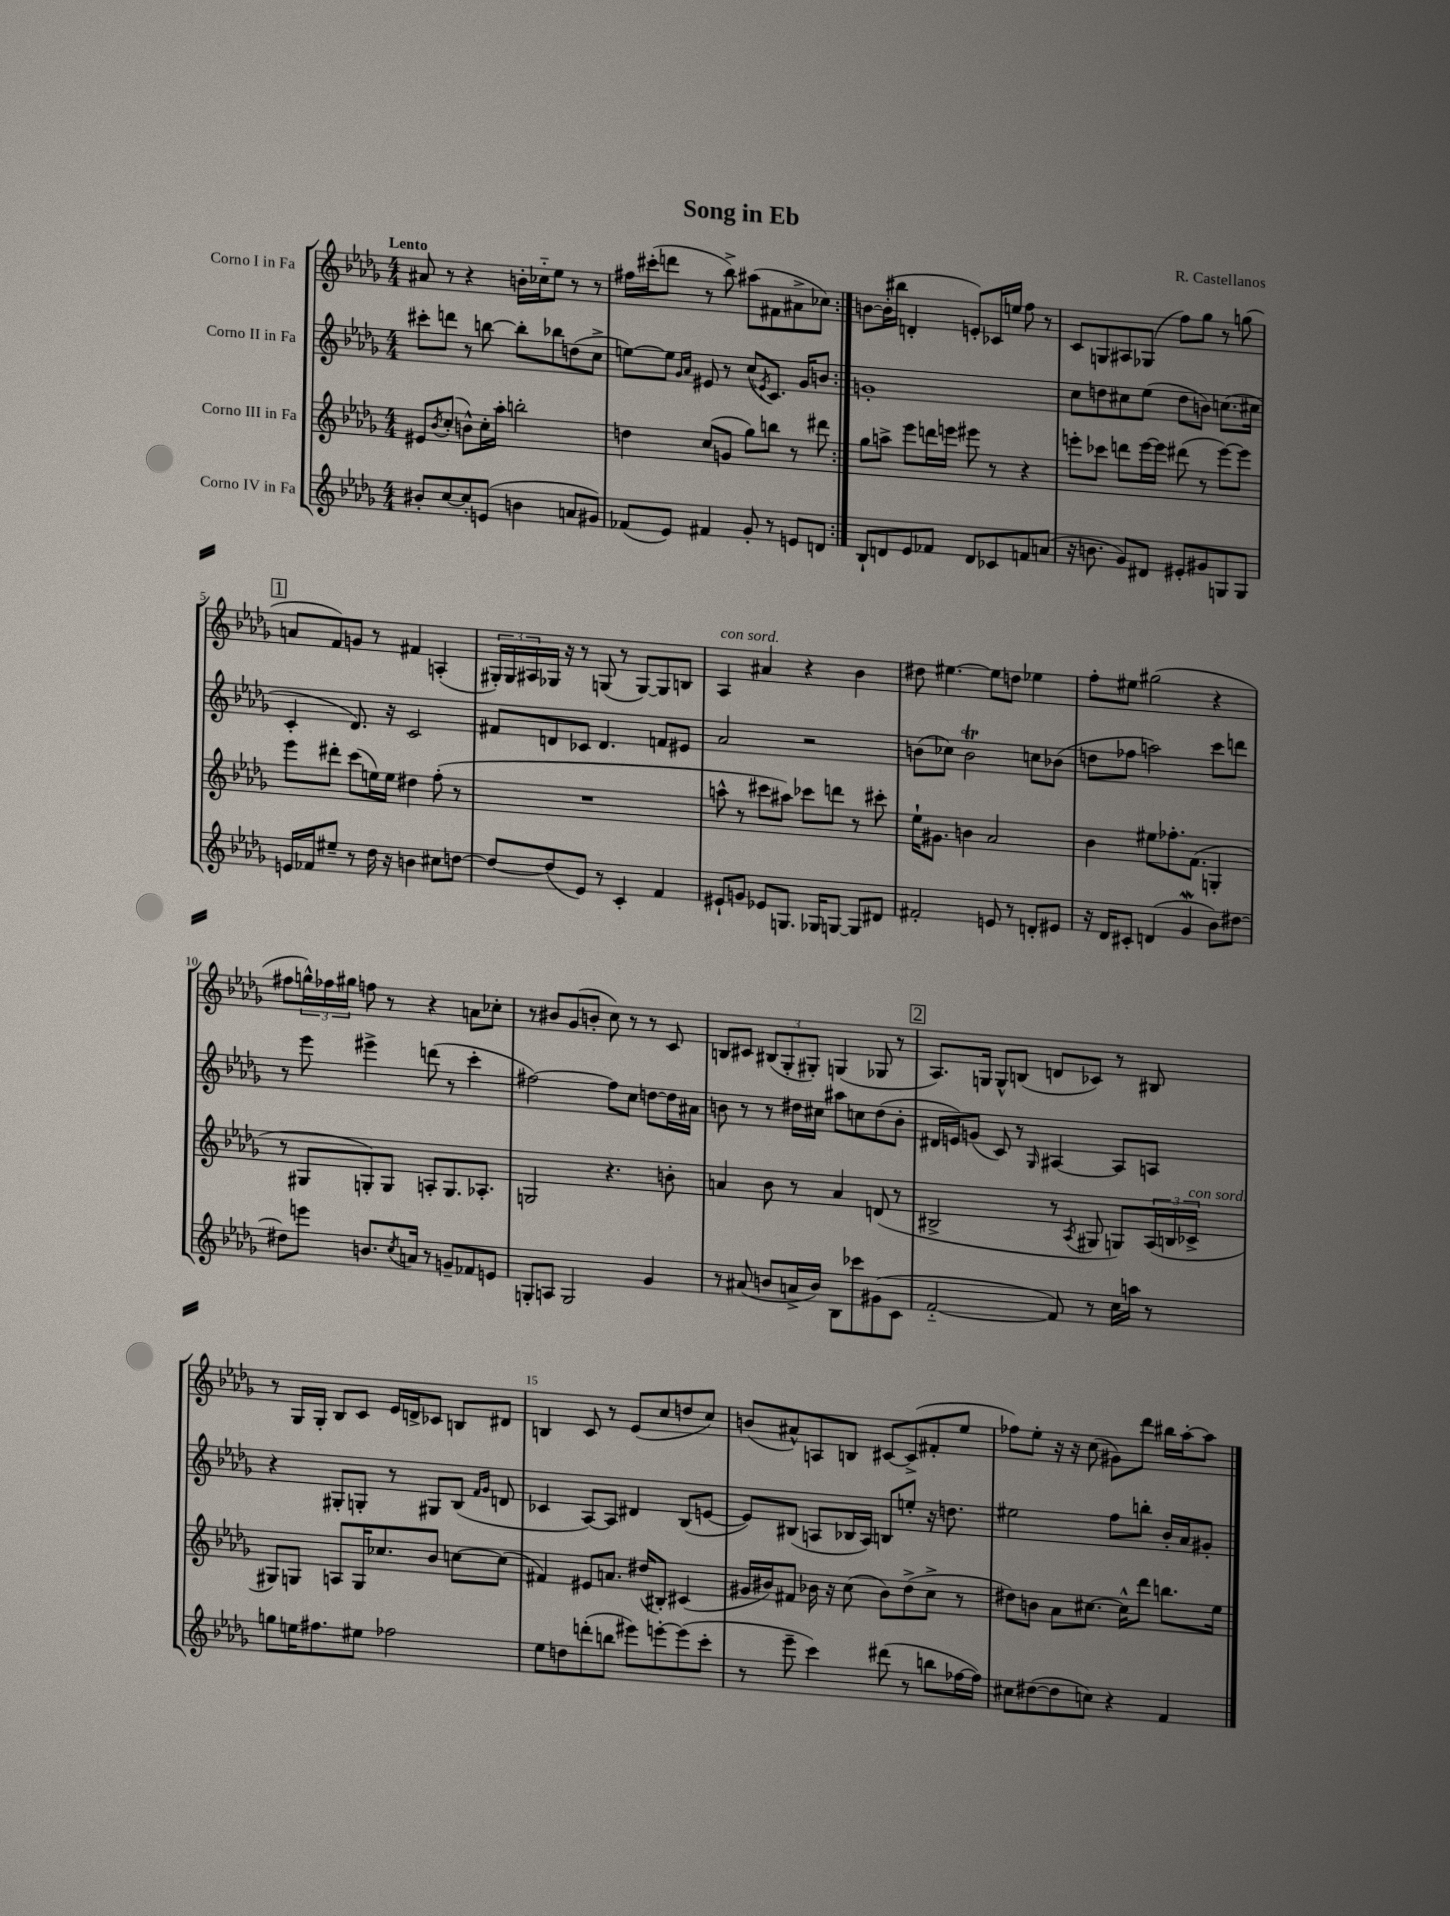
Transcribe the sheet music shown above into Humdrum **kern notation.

**kern	**kern	**kern	**kern
*staff4	*staff3	*staff2	*staff1
*clefG2	*clefG2	*clefG2	*clefG2
*k[b-e-a-d-g-]	*k[b-e-a-d-g-]	*k[b-e-a-d-g-]	*k[b-e-a-d-g-]
*M4/4	*M4/4	*M4/4	*M4/4
8b#'	8e#	8ccc#'	8a#
.	8qb-	.	.
[8cc	(8cc'	8ddd	8r
8cc']	8b^^)	8r	4r
(8e	16cc'	[8bb	.
.	16aa-'	.	.
4b	2bb'	8bb']	16b'
.	.	.	16cc-'~
.	.	8bb-	8ee-
8a	.	(8dd	8r
8g#)	.	8cc^	8r
=	=	=	=
(8f-	4dd	[8ee)	16ff#
.	.	.	(16ccc#'
8e-)	.	8ee]	8ddd
.	.	16qqg-	.
.	.	16qqa-	.
4f#	(8cc	8e#	8r
.	8g	8r	8bb-^)
8g-'	8gg-)	(8cc	(8aa#
.	.	8qe-	.
8r	8bb	8.c)	8f#
8e	8r	.	8a#^
.	.	16g-	.
8d	8ddd#	8b	8cc-)
=:|!	=:|!	=:|!	=:|!
8B-`	8gg-	1g'	[8b
8d	8aa^	.	(16b']
.	.	.	16bb#
8e-	8eee-	.	4d'
8f-	16ddd	.	.
.	16eee	.	.
8d	8eee#	.	8e')
8c-	8r	.	16c-
.	.	.	16ee
8f	4r	.	8ff
(8a	.	.	8r
=	=	=	=
16r	8eee'	8cc	8c
8.b	.	.	.
.	8ccc-	8dd	8G
8g-)	8ddd	8cc#	8A#
8d#	[16eee	(8ee-	(8G-
.	16eee]	.	.
8e#'	(8ddd#	8dd	8ff)
8g#	8r	8b)	8gg-
8G	[8eee)	(8.cc	8r
8G	8eee]	.	(8gg
.	.	16cc#	.
=	=	=	=
16e	8eee-	4c'	8a
16f-	.	.	.
8ee#~	8ddd#'	.	8f)
8r	(8ccc	8.d-)	8g
16dd-	16ee)	.	8r
16r	16ee	16r	.
4b	4dd#	2c	4f#
8cc#	(8ff'	.	(4A'
[8dd	8r	.	.
=	=	=	=
8dd_	1r	8f#	24G#')
.	.	.	24G#
.	.	.	24A#
(8dd]	.	8d	16G-
.	.	.	16r
8e-)	.	8c-	8r
8r	.	4.d	(8G
4c'	.	.	8r
.	.	.	[8G)
4f	.	8f	8G]
.	.	8e#	8B
=	=	=	=
8e#`	8aa^^	2a-	4A-
8g	8r	.	.
8e-	8ccc#	.	4a#
8.G	8aa#)	.	.
.	8ccc-	2r	4r
16G-	.	.	.
[8G	8ddd	.	.
8G]	8r	.	4b-
8d#	8ccc#'	.	.
=	=	=	=
2f#'	16ee-`	(8b	8dd#
.	8.g#	.	.
.	.	8cc-)	[4.ee#
.	4b	2b	.
8e	2a-	.	8ee#]
8r	.	.	8dd
8d'	.	8cc	4ee-
8e#	.	(8b-	.
=	=	=	=
16r	4b-	8dd	8ff'
16d-	.	.	.
8c#'	.	8ff-	8ee#
(4d	8ee#	2aa)	(2gg#
.	8.ff-'	.	.
4g-	.	.	.
.	(8.f	.	.
8b-)	4G'	8ccc	4r
[8dd#	.	8ddd	.
=	=	=	=
8dd#]	8r	8r	8ff#
8eee	8G#	8eee-	24gg^^)
.	.	.	24ff-
.	.	.	24gg#
8.b	8G')	4eee#^	8ff
.	8G	.	8r
8qcc	.	.	.
16a	.	.	.
8r	8A'	(8ddd	4r
8g~	8.G	8r	.
8f-	.	4ccc'	8a
.	8.A-'	.	.
8e	.	.	8cc-'
=	=	=	=
8G'	2G	[2ff#)	8r
8A	.	.	8b#
2G	.	.	(8g-
.	.	.	8b'
.	4.r	8ff#]	8cc)
.	.	8cc	8r
4g-	.	[8dd	8r
.	8b'	16dd]	8c
.	.	16a#	.
=	=	=	=
8r	4a	8b	8B
(8a#	.	8r	8c#
8b	8b-	8r	(12B#
.	.	.	12G-'
16a^	8r	16dd#	.
.	.	.	12G#')
16b)	.	16cc#	.
8B-	4a	8aa#	(4G
8ccc-	.	8cc	.
(8g#	(8d	(8dd#	8G-
8c	8r	8b'	8r
=	=	=	=
[2f'~	2B#^	16d#	8.A-)
.	.	16e)	.
.	.	(8g	.
.	.	.	16G
.	.	8c)	8G^^
.	.	8r	(8B
.	.	16qqG-	.
8f])	8r	[4A#	8d
.	8qA-	.	.
8r	8G#	.	8c-)
16cc	8G)	8A#]	8r
16aa	.	.	.
8r	(24A-	8A	8B#
.	24B	.	.
.	24c-^	.	.
=	=	=	=
8gg	8G#)	4r	8r
16ee	8G	.	16G-
8.ff#	.	.	16G-'
.	8A	8G#'	8B-
8ee#	16G	8G'	8c
.	8.cc-	.	.
2ff-	.	8r	16e-
.	.	.	16d^
.	8b-	8G#	8c-
.	[8cc	(8B-	8B
.	.	16qqf	.
.	.	16qqg-	.
.	(8cc]	8d	8d#
=	=	=	=
8ee-	4f#)	4c-	4B
8dd	.	.	.
(8ddd'	8e#	[8A-)	8c
8bb	8.a	8A-]	8r
8eee#)	.	4d#	(8e-
.	(16dd#	.	.
[8eee'	8B#')	.	8cc
(8eee]	(4c#	(8B-	8dd
8ccc'	.	[8e	8cc)
=	=	=	=
8r	16g#	8e])	(8b
.	16b#)	.	.
8eee-~	8f#	(8B#	8a#^^)
4ccc)	16b-	8A	8A
.	16r	.	.
.	(8cc	16B-	8B
.	.	16A)	.
(8ddd#	8b-)	8B	[8c#
8r	(8dd-^	8ee'	(8c#^]
8bb	8cc^	16r	8f#'
.	.	8.dd	.
[16ff-	8r	.	8ee-
16ff-])	.	.	.
=	=	=	=
8cc#	8dd#)	2ee#	8ff-)
([8dd#	8b	.	8ee-'
8dd#]	8a-	.	16r
.	.	.	16r
8cc)	[8.cc#	.	(8cc
4r	.	8ff	8g#)
.	16cc#^^]	.	.
.	8ddd-	8bb'	8ddd-
4f	8.bb	16b-'	16bb#
.	.	16a-	[16aa-'
.	.	8g#'	8aa-]
.	16ee-	.	.
==	==	==	==
*-	*-	*-	*-
